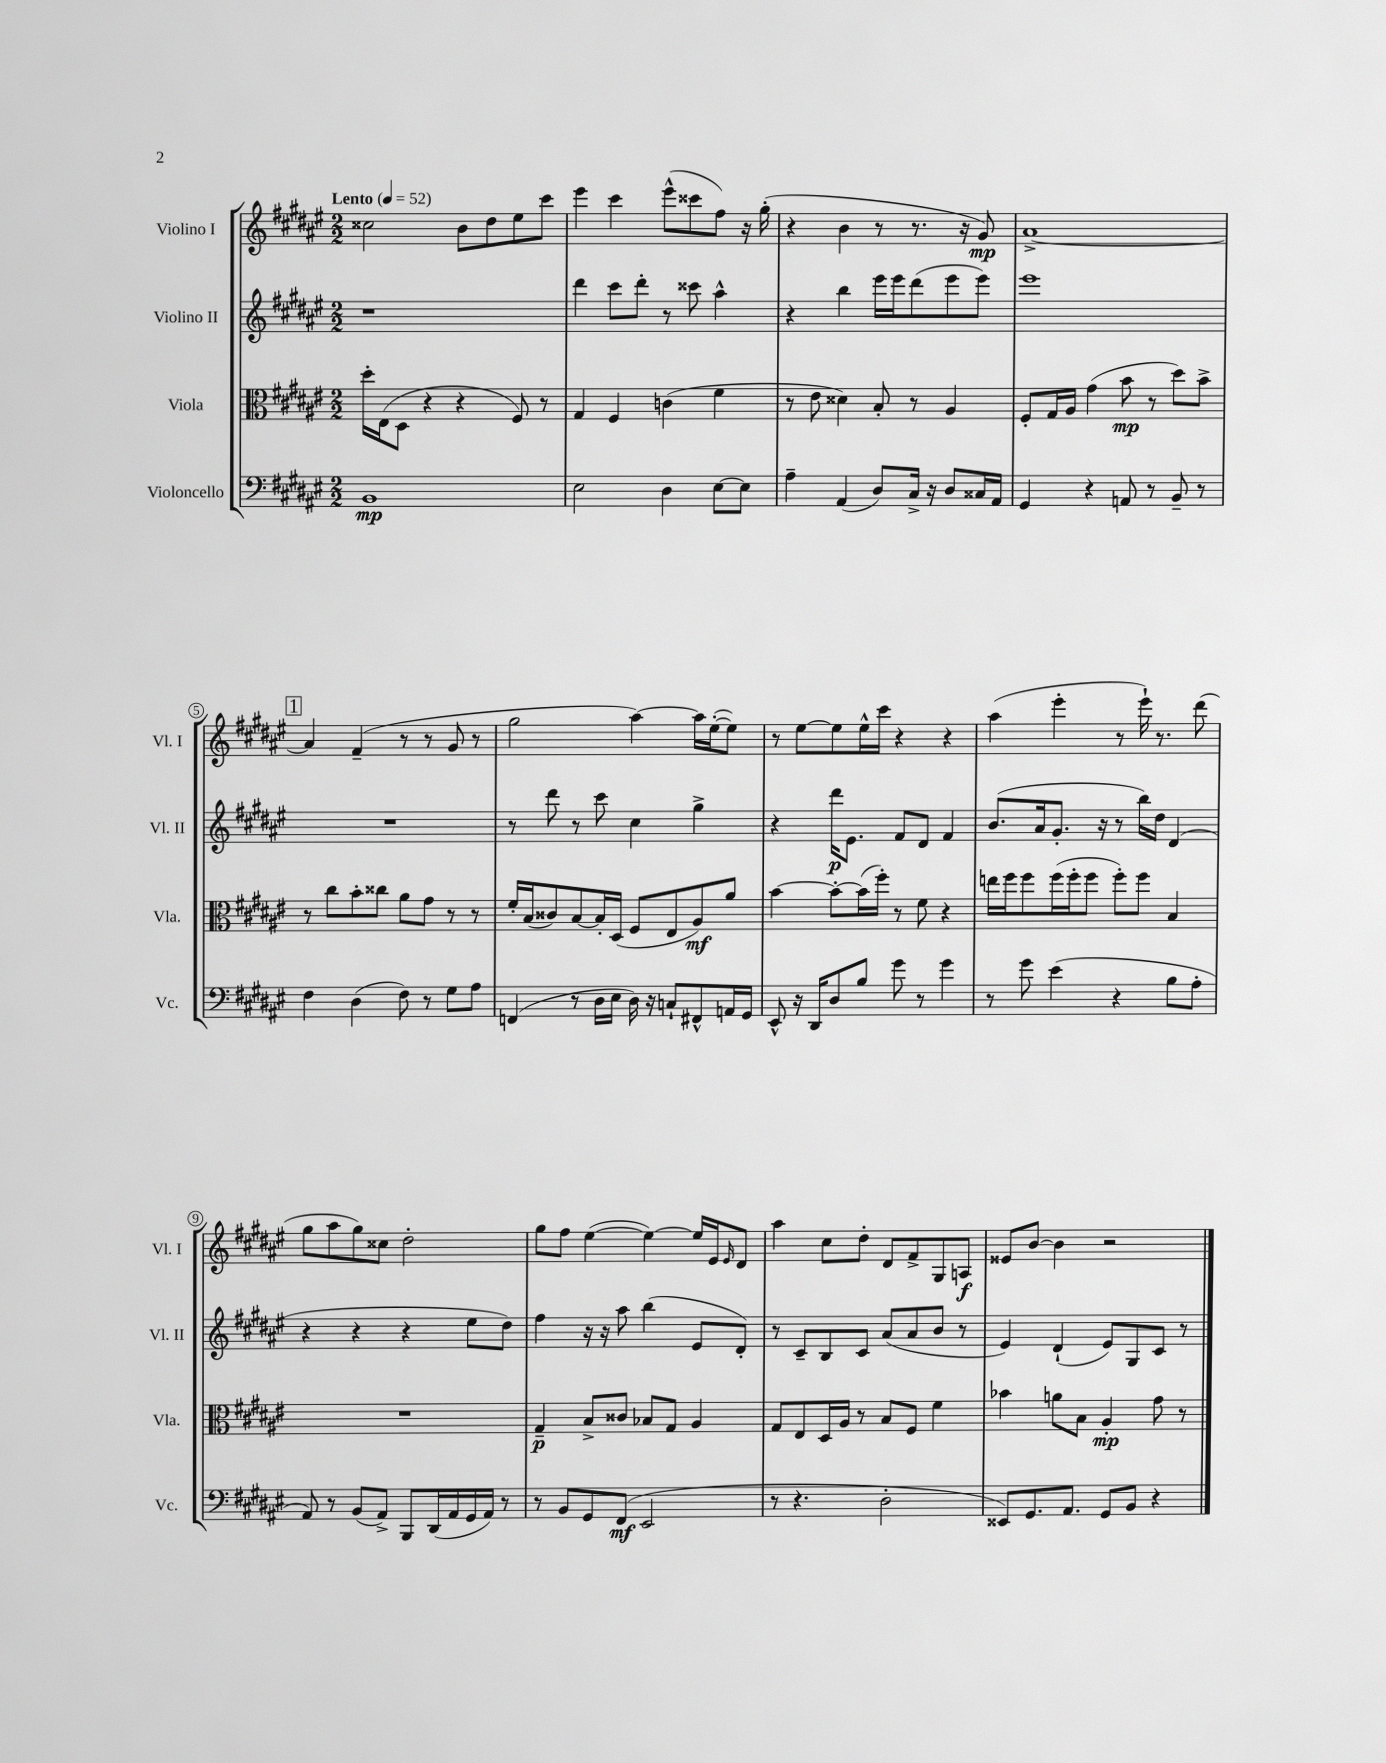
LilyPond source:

<<
\new StaffGroup <<
\new Staff = "s0" \with { instrumentName = "Violino I" shortInstrumentName = "Vl. I" } {
    \clef treble \key fis \major \numericTimeSignature \time 2/2 \tempo "Lento" 4 = 52
    cisis''2 b'8 dis''8 eis''8 cis'''8 |
    eis'''4 cis'''4 eis'''8-^( cisis'''8 fis''8) r16 gis''16-.( |
    r4 b'4 r8 r8. r16 gis'8\mp) |
    ais'1~-> |
    \mark \markup { \box "1" } ais'4 fis'4--( r8 r8 gis'8 r8 |
    gis''2 ais''4~) ais''16 eis''16~-.( eis''8) |
    r8 eis''8~ eis''8 eis''16-^ cis'''16 r4 r4 |
    ais''4( eis'''4-. r8 eis'''16-!) r8. dis'''8( |
    gis''8 ais''8 gis''8) cisis''8 dis''2-. |
    gis''8 fis''8 eis''4~( eis''4~) eis''16 eis'16 \grace { eis'16 } dis'8 |
    ais''4 cis''8 dis''8-. dis'8 fis'8-> gis8 a8\f |
    eisis'8 b'8~ b'4 r2 \bar "|." |
}
\new Staff = "s1" \with { instrumentName = "Violino II" shortInstrumentName = "Vl. II" } {
    \clef treble \key fis \major \numericTimeSignature \time 2/2
    r1 |
    dis'''4 cis'''8 dis'''8-. r8 cisis'''8 ais''4-^ |
    r4 b''4 eis'''16 eis'''16 dis'''8( eis'''8 eis'''8) |
    eis'''1 |
    \mark \markup { \box "1" } R1 |
    r8 dis'''8 r8 cis'''8 cis''4 gis''4-> |
    r4 dis'''16\p eis'8. fis'8 dis'8 fis'4 |
    b'8.( ais'16 gis'8.-. r16 r8 b''16) dis''16 dis'4( |
    r4 r4 r4 eis''8 dis''8) |
    fis''4 r16 r16 ais''8 b''4( eis'8 dis'8-.) |
    r8 cis'8-- b8 cis'8 ais'8( ais'8 b'8 r8 |
    eis'4) dis'4-!( eis'8) gis8 cis'8 r8 \bar "|." |
}
\new Staff = "s2" \with { instrumentName = "Viola" shortInstrumentName = "Vla." } {
    \clef alto \key fis \major \numericTimeSignature \time 2/2
    dis''16-. eis16( dis8 r4 r4 fis8) r8 |
    gis4 fis4 c'4( fis'4 |
    r8 eis'8 disis'4) b8-. r8 ais4 |
    fis8-. gis16 ais16 gis'4( b'8\mp r8 dis''8) b'8-> |
    \mark \markup { \box "1" } r8 cis''8 b'8-. cisis''8 ais'8 gis'8 r8 r8 |
    fis'16-. b16( cisis'8) b8~ b16-. dis16( fis8 eis8 ais8\mf) ais'8 |
    b'4~ b'8~-. b'16( fis''16-.) r8 fis'8 r4 |
    e''16 fis''16 fis''8 fis''16( fis''16-. fis''8 fis''8-.) fis''8 b4 |
    R1 |
    gis4--\p b8-> cisis'8 bes8 gis8 ais4 |
    gis8 eis8 dis16 ais16 r8 b8 fis8 fis'4 |
    bes'4 a'8 b8 ais4-.\mp gis'8 r8 \bar "|." |
}
\new Staff = "s3" \with { instrumentName = "Violoncello" shortInstrumentName = "Vc." } {
    \clef bass \key fis \major \numericTimeSignature \time 2/2
    b,1\mp |
    eis2 dis4 eis8~ eis8 |
    ais4-- ais,4( dis8) cis16-> r16 dis8 cisis16 ais,16 |
    gis,4 r4 a,8 r8 b,8-- r8 |
    \mark \markup { \box "1" } fis4 dis4( fis8) r8 gis8 ais8 |
    f,4( r8 dis16 eis16 dis16) r16 c8-! fis,8-^ a,16 gis,16 |
    eis,8-^ r16 dis,16 dis8 b8 gis'8 r8 gis'4 |
    r8 gis'8 eis'4( r4 b8 ais8-. |
    ais,8) r8 b,8( ais,8->) b,,8 dis,16( ais,16 gis,16 ais,16) r8 |
    r8 b,8 gis,8 fis,8\mf( eis,2 |
    r8 r4. dis2-. |
    eisis,8) gis,8. ais,8. gis,8 b,8 r4 \bar "|." |
}
>>
>>
\layout { \context { \Score \override BarNumber.stencil = #(make-stencil-circler 0.1 0.3 ly:text-interface::print) } }
